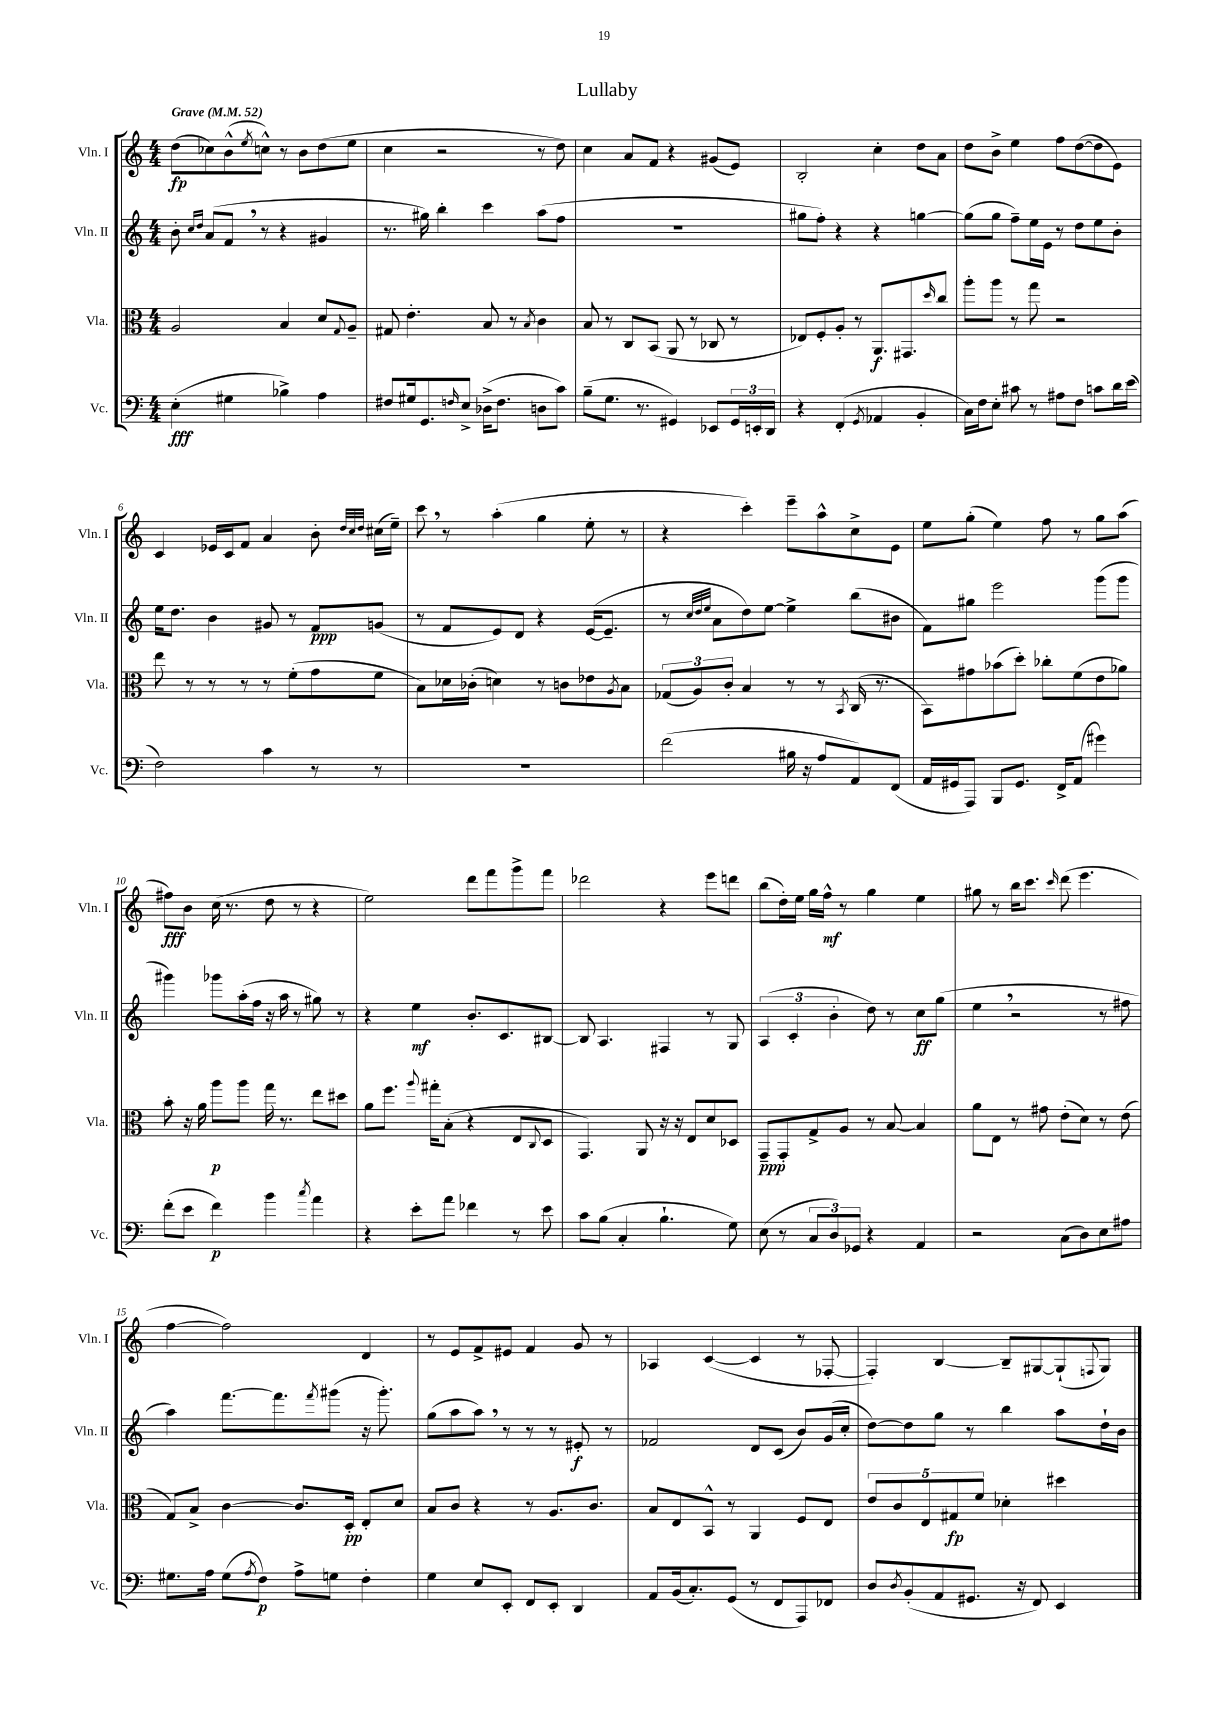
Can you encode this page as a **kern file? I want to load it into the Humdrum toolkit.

**kern	**kern	**kern	**kern
*staff4	*staff3	*staff2	*staff1
*clefF4	*clefC3	*clefG2	*clefG2
*k[]	*k[]	*k[]	*k[]
*M4/4	*M4/4	*M4/4	*M4/4
*MM52	*MM52	*MM52	*MM52
(4E'\	2A/	8b'\	(8dd\L
.	.	16qqcc/LL	.
.	.	16qqdd/JJ	.
.	.	(8a/L	8cc-\)
4G#\	.	8f/J	(8b^^\
.	.	.	8qee/
.	.	8r	8cc^^\J)
4B-^\)	4B/	4r	8r
.	.	.	8b\L
4A\	8d/L	4g#/	(8dd\
.	8qqG/	.	.
.	8A~/J	.	8ee\J
=	=	=	=
8F#/L	8G#/	8.r	4cc\
16G#/k	4.e'\	.	.
8.GG/	.	16gg#\)	.
.	.	4bb'\	2r
16qqF/	.	.	.
8E^/J	.	.	.
(16D-^\LK	8B/	4ccc\	.
8.F\J	.	.	.
.	8r	.	.
.	8qB/	.	.
8D\L	4c\	(8aa\L	8r
8c\J)	.	8ff\J	8dd\)
=	=	=	=
(8B~\L	8B/	1r	4cc\
8.G\J	8r	.	.
.	8C/L	.	8a/L
8.r	.	.	.
.	(8BB/J	.	8f/J
4GG#/)	8AA/	.	4r
.	8r	.	.
8EE-/L	8C-/	.	(8g#/L
24GG#/L	8r	.	8e/J)
24EE'/	.	.	.
24DD/JJ	.	.	.
=	=	=	=
4r	8E-/L)	8gg#\L	2B'/
.	8F'/	8ff'\J)	.
(4FF'/	8A'/J	4r	.
.	8r	.	.
8qGG/	.	.	.
4AA-/	8.AA/L	4r	4cc'\
.	8.GG#/	.	.
4BB'/	.	[4gg\	8dd\L
.	16qqdd/	.	.
.	8cc/J	.	8a\J
=	=	=	=
16C\LL)	8aa'\L	(8gg\]L	8dd\L
16F\J	.	.	.
8E'\J	8aa\J	8gg\J	8b^\J
8c#\	8r	8ff~\L)	4ee\
8r	8gg\	16ee\L	.
.	.	16e\JJ	.
8A#\L	2r	8r	8ff\L
8F\J	.	8dd\L	([8dd\
8c\L	.	8ee\	8dd\]
16d\L	.	8b'\J	8e\J)
(16e\JJ	.	.	.
=	=	=	=
2F\)	8ee\	16ee\LK	4c/
.	.	8.dd\J	.
.	8r	.	.
.	8r	4b\	16e-/LL
.	.	.	16c/J
.	8r	.	8f/J
4c\	8r	8g#/	4a/
.	(8f'\L	8r	.
8r	8g\	8f/L	8b'\
.	.	.	32qqdd/LLL
.	.	.	32qqcc/
.	.	.	32qqdd/JJJ
8r	8f\J	(8g/J	(16cc#\LL
.	.	.	16ee~\JJ)
=	=	=	=
1r	8B\L)	8r	8ccc\
.	16d-\L	8f/L	8r
.	(16c-'\JJ	.	.
.	4d\)	8e/)	(4aa'\
.	.	8d/J	.
.	8r	4r	4gg\
.	8c\L	.	.
.	8e-\	([16e/LK	8ee'\
.	.	8.e~/]J	.
.	8qA/	.	.
.	8B\J	.	8r
=	=	=	=
(2f\	(12G-/L	8r	4r
.	12A/)	.	.
.	.	32qqcc/LLL	.
.	.	32qqdd/	.
.	.	32qqee/JJJ	.
.	.	8a\L	.
.	12c'/J	.	.
.	4B/	8dd\)	4ccc'\)
.	.	[8ee\J	.
16B#\	8r	4ee^\]	8eee~\L
16r	.	.	.
8A/L	8r	.	8aa^^\
.	8qBB/	.	.
8AA/)	(16C/	(8bb\L	8cc^\
.	8.r	.	.
(8FF/J	.	8b#\J	8e\J
=	=	=	=
16AA/LL	8BB\L)	8f\L)	8ee\L
16GG#/J	.	.	.
8AAA/J)	8g#\	8gg#\J	(8gg'\J
8BBB/L	(8b-\	2eee\	4ee\)
8.GG#/J	8dd'\J)	.	.
.	8cc-'\L	.	8ff\
16FF^/LK	.	.	.
(8AA/J	(8f\	.	8r
4g#\)	8e\	(8ggg\L	8gg\L
.	8a-\J)	8ggg\J	(8aa\J
=	=	=	=
(8f'\L	8b'\	4ggg#\)	8ff#\L)
8e\J	16r	.	8b\J
.	16a\	.	.
4f\)	8aa\L	8ggg-\L	(16cc\
.	.	.	8.r
.	8aa\J	(16aa'\L	.
.	.	16ff\JJ	.
4b\	16gg\	16r	8dd\
.	8.r	16aa\	.
.	.	8r	8r
8qcc/	.	.	.
4a\	8ee\L	8gg#\)	4r
.	8dd#\J	8r	.
=	=	=	=
4r	8a\L	4r	2ee\)
.	8.ff\J	.	.
8e'\L	.	4ee\	.
.	8qqaa/	.	.
.	16gg#'\LK	.	.
8a\J	(8B'\J	.	.
4f-\	4r	8.b'/L	8ddd\L
.	.	.	8fff\
.	.	8.c/	.
8r	8E/L	.	8ggg^\
.	8qqC/	.	.
8e\	8D/J	[8B#/J	8fff\J
=	=	=	=
8c\L	4.GG/)	8B#/]	2ddd-\
(8B\J	.	4.A/	.
4C'/	.	.	.
.	8AA/	.	.
4.B`\	16r	4F#/	4r
.	16r	.	.
.	8E/L	.	.
.	8d/	8r	8eee\L
8G\)	8D-/J	8G/	8ddd\J
=	=	=	=
(8E\	8GG~/L	(6A/	(8bb\L
8r	8GG'/	.	16dd'\L)
.	.	6c'/	.
.	.	.	16ee\JJ
12C/L	8G^/	.	16gg\LL
.	.	.	16ff^^\JJ
12D/)	.	6b'\	.
.	8A/J	.	8r
12GG-/J	.	.	.
4r	8r	8dd\)	4gg\
.	[8B/	8r	.
4AA/	4B/]	8cc\L	4ee\
.	.	(8gg\J	.
=	=	=	=
2r	8a\L	4ee\	8gg#\
.	8E\J	.	8r
.	8r	2r	16bb\LK
.	.	.	8.ccc\J
.	8g#\	.	.
.	.	.	16qqccc/
(8C\L	(8e'\L	.	(8ddd\
8D\)	8d\J)	.	4.eee\
8E\	8r	8r	.
8A#\J	(8e\	8ff#\	.
=	=	=	=
8.G#\L	8G/L)	4aa\)	[4ff\
.	8B^/J	.	.
16A\Jk	.	.	.
(8G#\L	[4c\	[8.fff\L	2ff\])
8qA/	.	.	.
8F\J)	.	.	.
.	.	8.fff\]	.
8A^\L	8.c/]L	.	.
.	.	8qfff/	.
8G\J	.	(8ggg#\J	.
.	16D'/Jk	.	.
4F'\	8E'/L	16r	4d/
.	.	8.ggg#'\)	.
.	8d/J	.	.
=	=	=	=
4G\	8B/L	(8gg\L	8r
.	8c/J	8aa\	8e/L
8E/L	4r	8aa\J)	8f^/
8EE'/J	.	8r	8e#/J
8FF/L	8r	8r	4f/
8EE'/J	8.A/L	8r	.
4DD/	.	8e#'/	8g/
.	8.c/J	.	.
.	.	8r	8r
=	=	=	=
8AA/L	8B/L	2f-/	4A-/
(16BB/k	8E/	.	.
8.C'/)	.	.	.
.	8BB^^/J	.	([4c/
(8GG/J	8r	.	.
8r	4AA/	8d/L	4c/]
8FF/L	.	(8c/J	.
8AAA/)	8F/L	8b/L)	8r
8FF-/J	8E/J	(16g/L	[8F-'/
.	.	16cc'/JJ	.
=	=	=	=
8D/L	10e/L	[8dd\L)	4F-'/])
.	10c/	.	.
8qD/	.	.	.
(8BB'/	.	8dd\]	.
.	10E/	.	.
8AA/	.	8gg\J	[4B/
.	10G#/	.	.
8.GG#/J	.	8r	.
.	10f/J	.	.
.	4d-'\	4bb\	8B~/]L
16r	.	.	.
8FF/)	.	.	[8G#/
4EE/	4dd#\	8aa\L	(8G#`/]
.	.	.	8qqF/
.	.	16dd`\L	8G#/J)
.	.	16b\JJ	.
==	==	==	==
*-	*-	*-	*-
